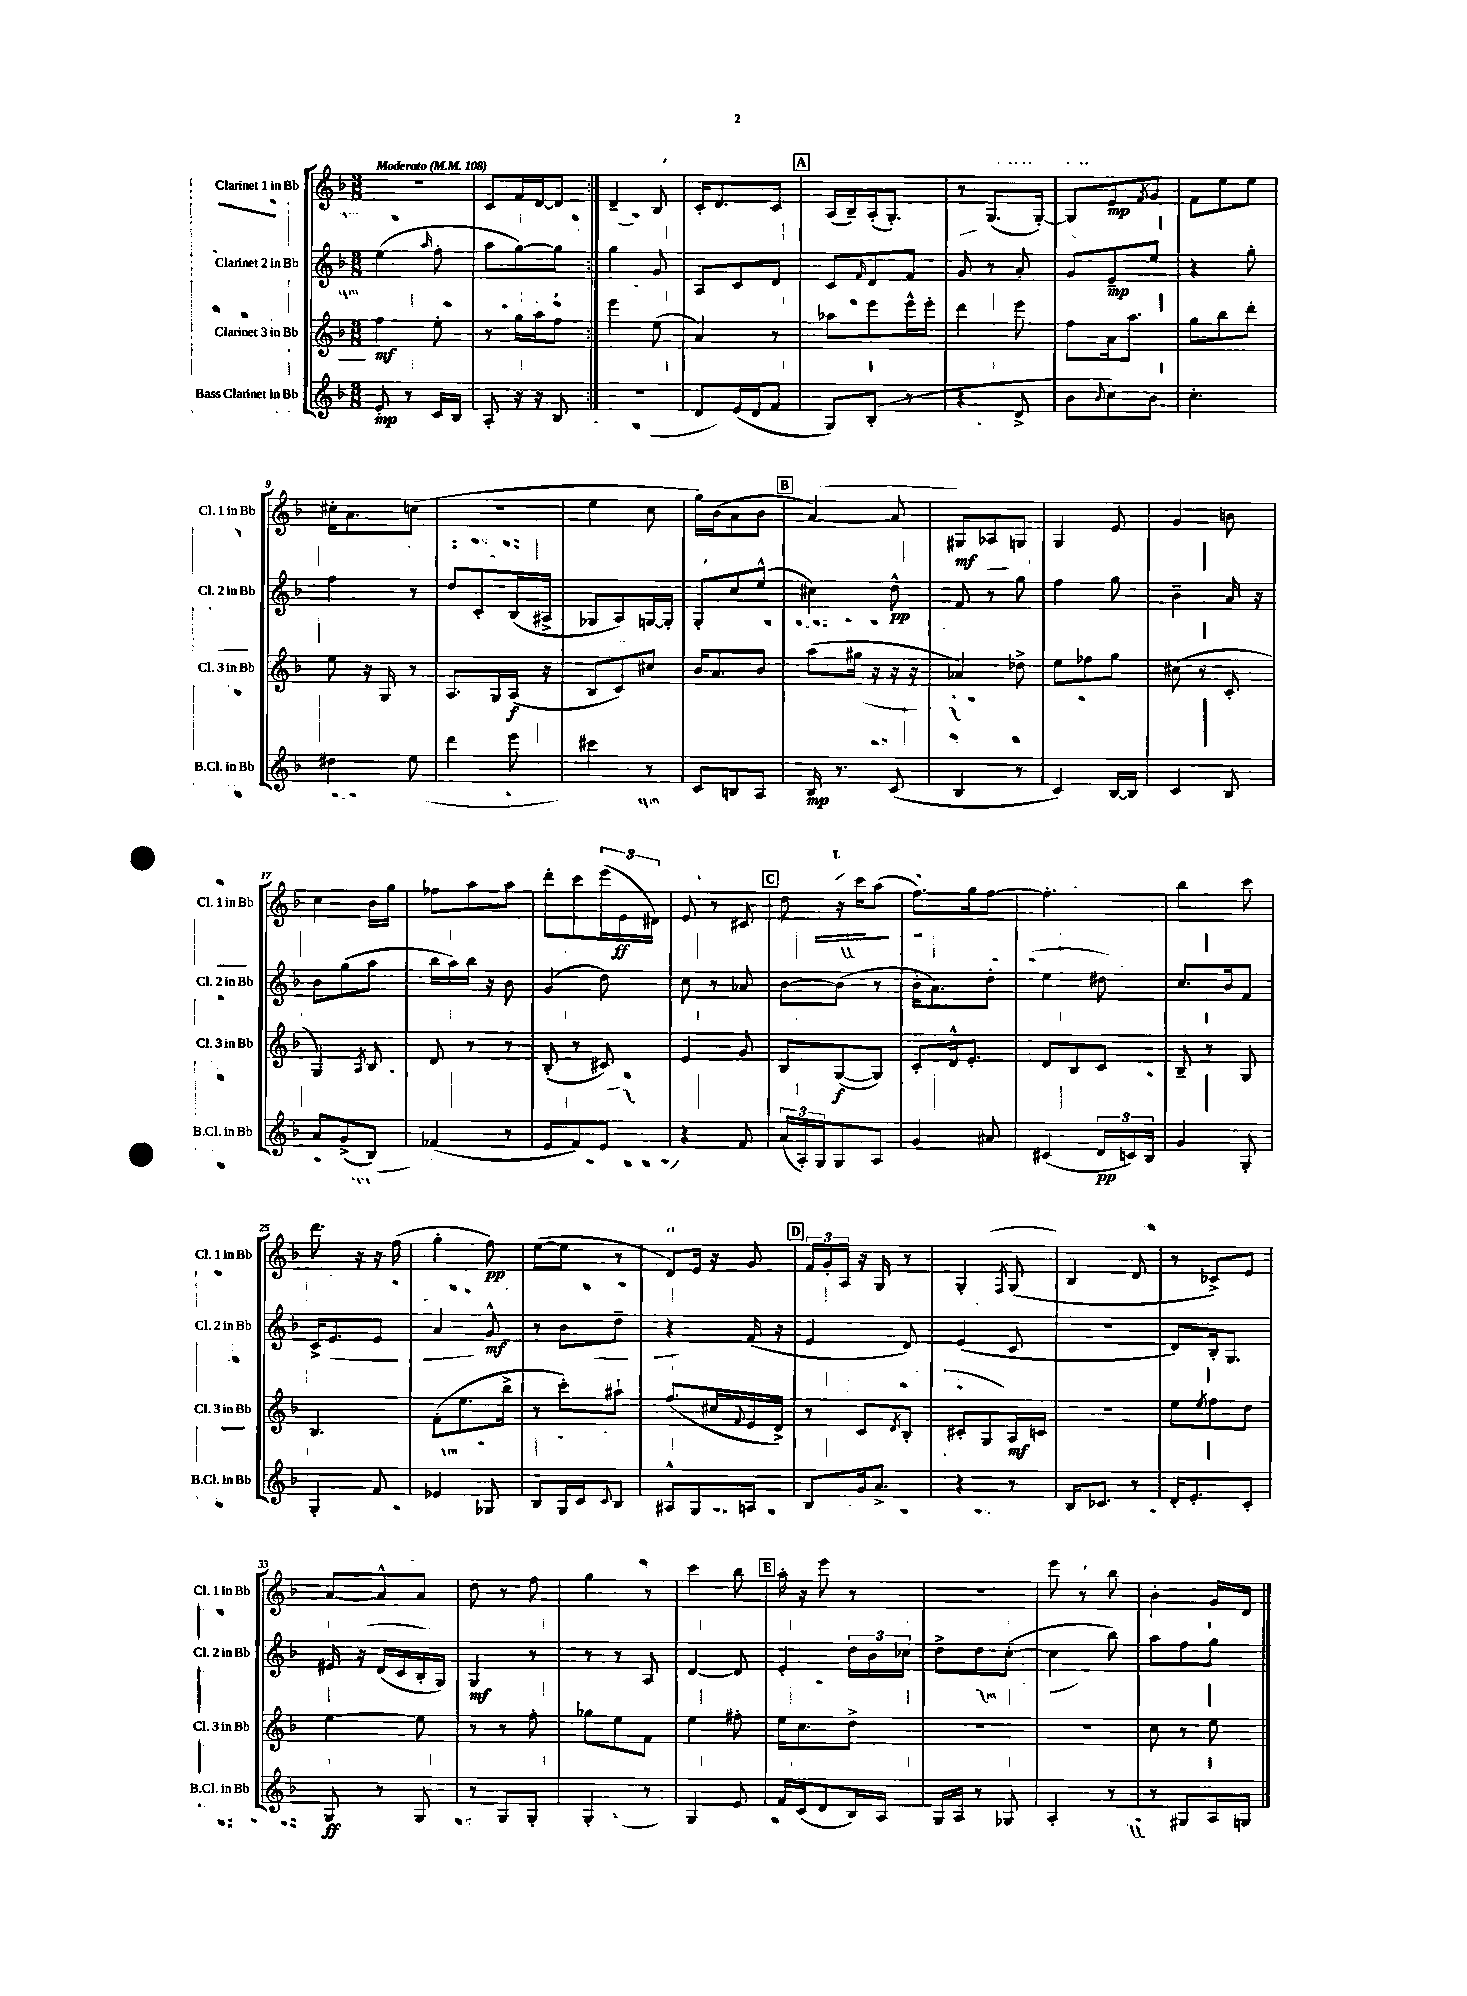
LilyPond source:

<<
\new StaffGroup <<
\new Staff = "s0" \with { instrumentName = "Clarinet 1 in Bb" shortInstrumentName = "Cl. 1 in Bb" } {
    \clef treble \key f \major \numericTimeSignature \time 3/8 \tempo "Moderato" 4 = 108
    \repeat volta 2 { r4. |
    c'8 f'16 d'16~ d'8 | }
    d'4-- bes8 |
    c'16-. d'8. c'8 |
    \mark \markup { \box "A" } a16( bes16--) a16-.( g8.-.) |
    r8 g8.( g16~-.) |
    g8 e'8\mp \acciaccatura { f'8 } g'8 |
    f'8 e''8 e''8 |
    cis''16-. a'8. c''8( |
    R4. |
    e''4 c''8 |
    g''16) bes'16( a'8 bes'8 |
    \mark \markup { \box "B" } a'4~) a'8 |
    gis8\mf aes8 g8 |
    g4 e'8 |
    g'4 b'8 |
    c''4 bes'16 g''16 |
    fes''8 a''8 a''8 |
    d'''8-. c'''8 \tuplet 3/2 { e'''16( e'16\ff dis'16) } |
    e'8 r8 cis'8 |
    \mark \markup { \box "C" } d''8 r16 c'''16 a''8( |
    f''8.) g''16 f''8~ |
    f''4.-. |
    bes''4 c'''8 |
    d'''8. r16 r16 f''16( |
    g''4-. f''8\pp) |
    e''8~( e''8 r8 |
    d'8) e'16 r16 g'8 |
    \mark \markup { \box "D" } \tuplet 3/2 { f'16 g'16-. a16 } r16 g16 r8 |
    g4-. \acciaccatura { f8 } g8( |
    bes4 d'8 |
    r8 ces'8->) e'8 |
    a'8~ a'8-^ a'8 |
    d''8 r8 f''8 |
    g''4 r8 |
    c'''4 bes''8 |
    \mark \markup { \box "E" } a''16-. r16 e'''8 r8 |
    R4. |
    e'''8 r8 bes''8 |
    bes'4-. g'16 d'16 \bar "|." |
}
\new Staff = "s1" \with { instrumentName = "Clarinet 2 in Bb" shortInstrumentName = "Cl. 2 in Bb" } {
    \clef treble \key f \major \numericTimeSignature \time 3/8
    \repeat volta 2 { e''4( \grace { a''16 } f''8-. |
    a''8 g''8~) g''8 | }
    g''4 g'8 |
    a8 c'8 d'8 |
    \mark \markup { \box "A" } c'8 \grace { f'16 } d'8 f'8 |
    g'8 r8 a'8-. |
    g'8 e'8--\mp e''8 |
    r4 g''8-. |
    f''4 r8 |
    d''8 c'8-. bes16( ais16-> |
    ges8 a8) g16~ g16-. |
    g8-. c''8 e''8-^( |
    \mark \markup { \box "B" } cis''4) d''8-^\pp |
    f'8 r8 g''8 |
    f''4 g''8 |
    bes'4-- a'16 r16 |
    bes'8 g''8( a''8 |
    bes''16 a''16) bes''16 r16 bes'8 |
    g'4( d''8) |
    c''8 r8 aes'8 |
    \mark \markup { \box "C" } bes'8~ bes'8( r8 |
    bes'16-. a'8.) d''8-. |
    e''4 dis''8 |
    c''8. bes'16 f'8 |
    c'16-> e'8. e'8 |
    a'4 g'8-^\mf |
    r8 bes'8 d''8-- |
    r4 f'16( r16 |
    \mark \markup { \box "D" } e'4 d'8) |
    e'4( c'8 |
    R4. |
    d'8) bes16-. g8. |
    eis'16 r16 d'16( c'16 bes16-. g16) |
    g4\mf r8 |
    r8 r8 a8 |
    d'4~ d'8 |
    \mark \markup { \box "E" } e'4-. \tuplet 3/2 { d''16 bes'16 ces''16 } |
    d''8-> d''8 c''8~-.( |
    c''4 bes''8) |
    a''8 f''8 g''8 \bar "|." |
}
\new Staff = "s2" \with { instrumentName = "Clarinet 3 in Bb" shortInstrumentName = "Cl. 3 in Bb" } {
    \clef treble \key f \major \numericTimeSignature \time 3/8
    \repeat volta 2 { f''4\mf e''8-. |
    r8 g''16 a''16 f''8 | }
    e'''4 e''8( |
    a'4) r8 |
    \mark \markup { \box "A" } aes''8 e'''8 e'''16-^ e'''16-. |
    d'''4 e'''8 |
    f''8 a'16 a''8. |
    g''8 bes''8 d'''8-. |
    e''8 r16 g16 r8 |
    a8. g16 a16\f( r16 |
    bes8 c'8) cis''8 |
    bes'16 a'8. bes'8 |
    \mark \markup { \box "B" } a''8( gis''16 r16 r16 r16 |
    aes'4) des''8-> |
    e''8 fes''8 g''8 |
    cis''8( r8 c'8-. |
    g4) \acciaccatura { a8 } bes8 |
    d'8 r8 r8 |
    bes8-.( r8 cis'8) |
    e'4 g'8 |
    \mark \markup { \box "C" } bes8 g8~\f( g8) |
    c'8-. d'16-^ e'8.-. |
    d'8 bes8 c'8 |
    bes8-- r8 g8 |
    bes4. |
    f'8-.( e''8. bes''16-> |
    r8 c'''8-.) ais''8-! |
    f''8.( cis''16 \appoggiatura { f'8 } e'16 d'16->) |
    \mark \markup { \box "D" } r8 c'8 \acciaccatura { d'8 } bes8-. |
    cis'8-. g8 a16\mf c'16 |
    R4. |
    e''8 \acciaccatura { e''8 } f''8 d''8 |
    e''4~ e''8 |
    r8 r8 f''8-. |
    ges''8 e''8 f'8 |
    e''4 fis''8-. |
    \mark \markup { \box "E" } e''16 c''8. d''8-> |
    R4. |
    R4. |
    c''8 r8 e''8 \bar "|." |
}
\new Staff = "s3" \with { instrumentName = "Bass Clarinet in Bb" shortInstrumentName = "B.Cl. in Bb" } {
    \clef treble \key f \major \numericTimeSignature \time 3/8
    \repeat volta 2 { e'8-.\mp r8 c'16 bes16 |
    a8-. r16 r16 bes8 | }
    R4. |
    d'8 e'16( d'16 f'8 |
    \mark \markup { \box "A" } g8) bes8-.( r8 |
    r4 d'8-> |
    bes'8 \appoggiatura { bes'8 } c''8) bes'8 |
    c''4.-. |
    dis''4 e''8 |
    d'''4 e'''8 |
    cis'''4 r8 |
    c'8 b8 a8 |
    \mark \markup { \box "B" } bes16\mp r8. c'8( |
    bes4 r8 |
    c'4) bes16~ bes16 |
    c'4 bes8 |
    a'8 g'8->( bes8) |
    fes'4( r8 |
    e'8 f'8) e'8 |
    r4 f'8 |
    \mark \markup { \box "C" } \tuplet 3/2 { a'16( a16-.) g16 } g8 a8 |
    g'4 ais'8 |
    cis'4( \tuplet 3/2 { d'16\pp c'16) bes16 } |
    g'4 g8-. |
    g4-. f'8 |
    ees'4 ges8 |
    bes8 g16 c'16 \appoggiatura { c'8 } bes8 |
    ais8-^ g8 a8 |
    \mark \markup { \box "D" } bes8 g'16 a'8.-> |
    r4 r8 |
    bes16 ces'8. r8 |
    d'16-. e'8.-. c'8-. |
    g8\ff r8 g8 |
    r8 g8 g8-. |
    g4-. r8 |
    g4 e'8 |
    \mark \markup { \box "E" } f'16 c'16( d'8 bes16) a16 |
    g16 a16 r8 ges8 |
    a4-. r8 |
    r8 gis8 a16 g16 \bar "|." |
}
>>
>>
